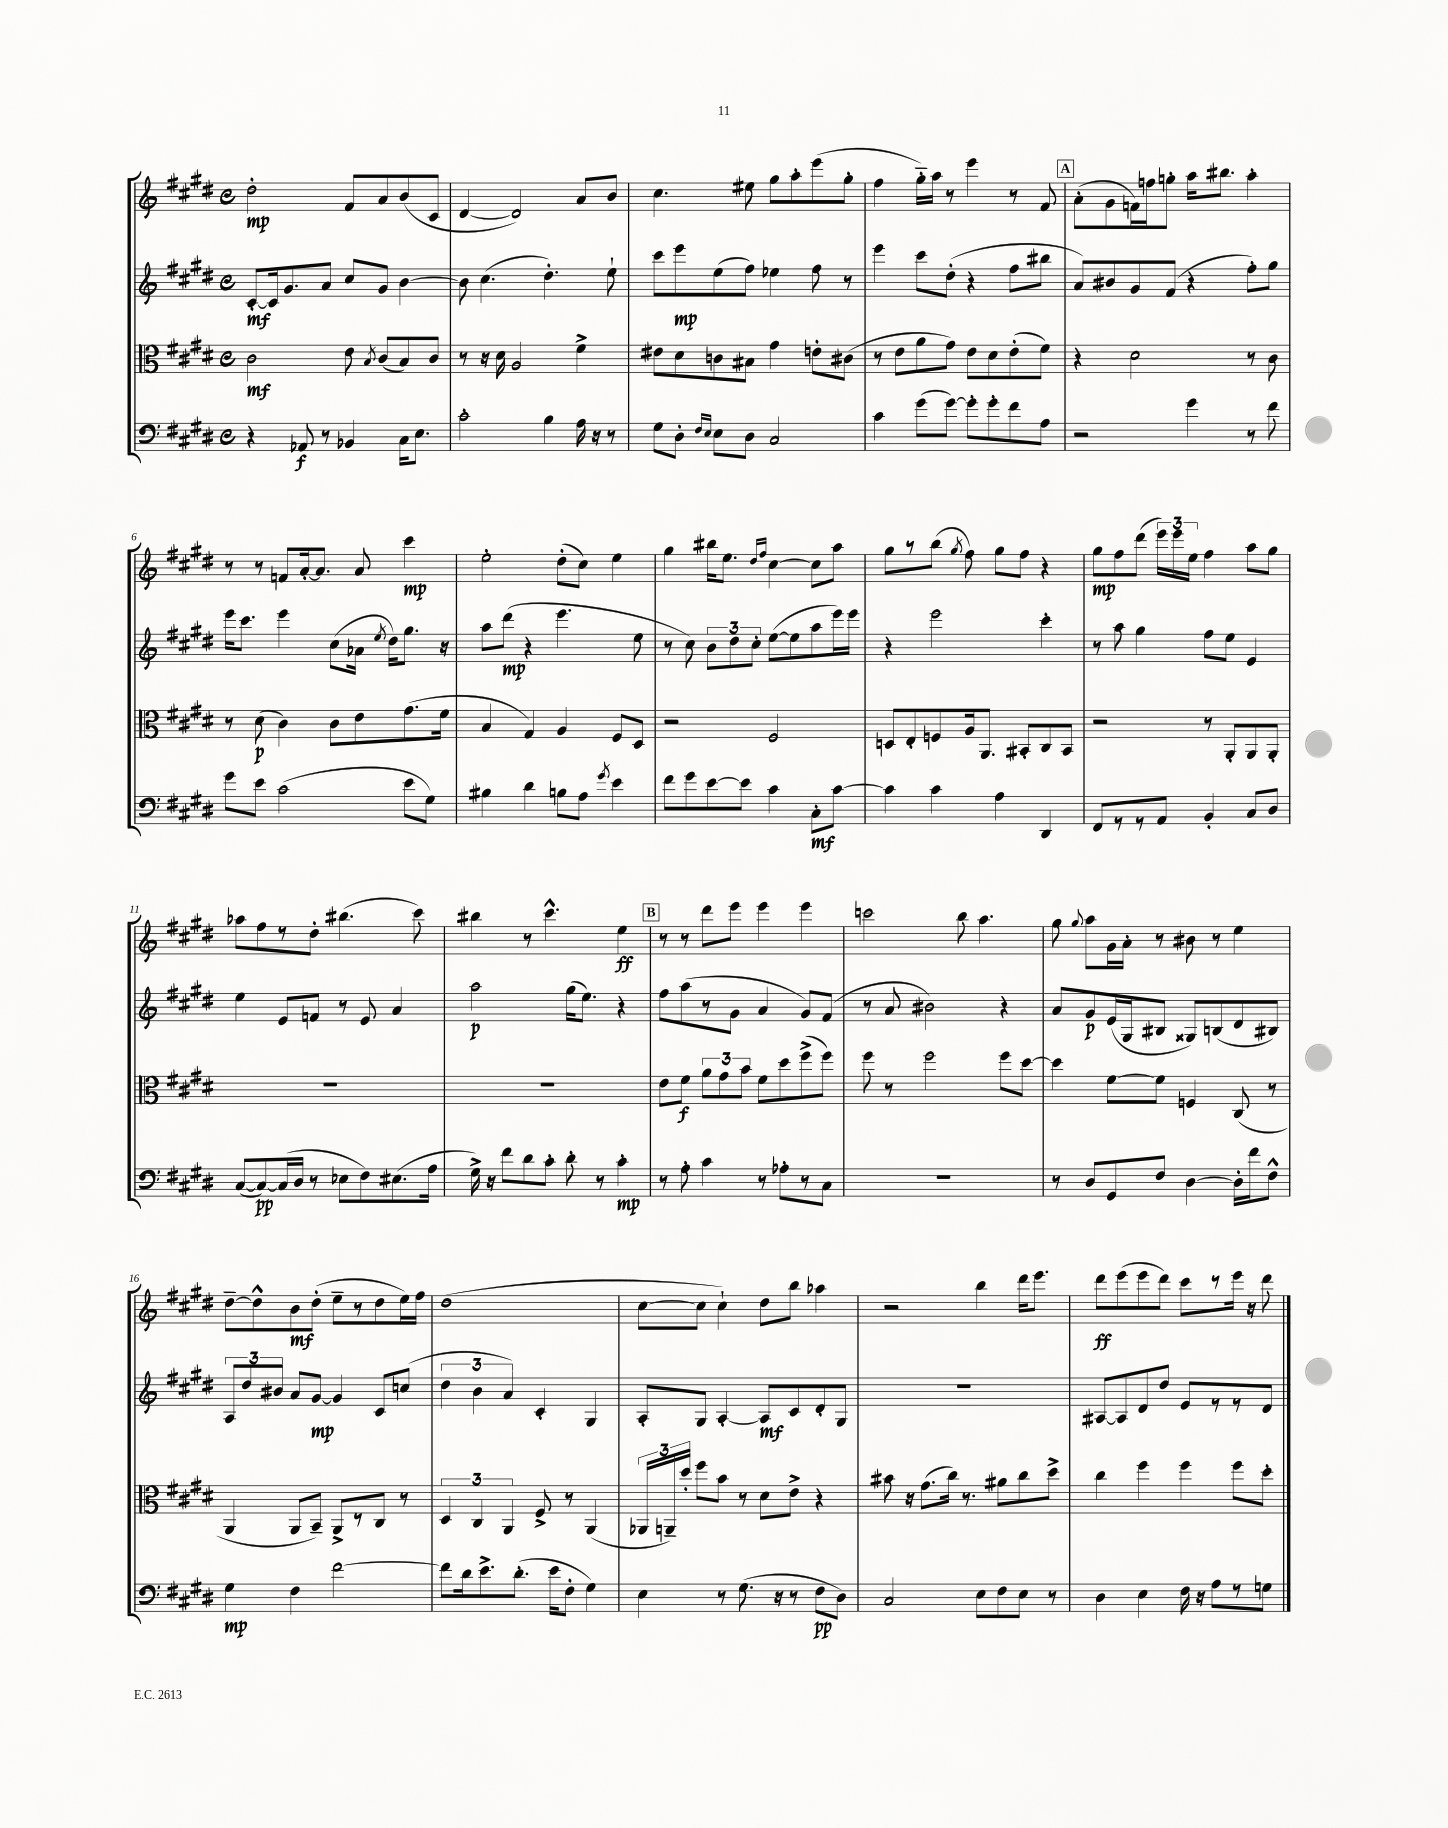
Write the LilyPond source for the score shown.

<<
\new StaffGroup <<
\new Staff = "s0" {
    \clef treble \key e \major \defaultTimeSignature \time 4/4
    \autoBeamOff dis''2-.\mp fis'8[ a'8 b'8( cis'8] |
    dis'4~ dis'2) a'8[ b'8] |
    cis''4. eis''8 gis''8[ a''8-. e'''8( gis''8]-. |
    fis''4 gis''16[-_) a''16] r8 e'''4 r8 fis'8 |
    \mark \markup { \box "A" } a'8[-.( gis'8 f'16) f''16 g''8]-. a''16[ bis''8.] a''4-. |
    r8 r8 f'8[ a'16~-. a'8.] a'8 cis'''4\mp |
    e''2-. dis''8[-.( cis''8]) e''4 |
    gis''4 bis''16[ e''8.] \grace { dis''16[ fis''16] } cis''4~ cis''8[ a''8] |
    gis''8[ r8 b''8]( \acciaccatura { gis''8 } fis''8) gis''8[ fis''8] r4 |
    gis''8[\mp fis''8 dis'''8]( \tuplet 3/2 { e'''16[) e'''16 e''16] } fis''4 a''8[ gis''8] |
    aes''8[ fis''8 r8 dis''8]-. bis''4.( cis'''8) |
    bis''4 r8 cis'''4.-^ e''4\ff |
    \mark \markup { \box "B" } r8 r8 dis'''8[ e'''8] e'''4 e'''4 |
    c'''2 b''8 a''4. |
    gis''8 \appoggiatura { gis''8 } a''8[ gis'16 a'16]-. r8 bis'8 r8 e''4 |
    dis''8[~-- dis''8-^ b'8\mf dis''8]-.( e''8[-- r8 dis''8 e''16) fis''16] |
    dis''1( |
    cis''8[~ cis''8] cis''4-!) dis''8[ b''8] aes''4 |
    r2 b''4 dis'''16[ e'''8.] |
    dis'''8[\ff e'''8( e'''8 dis'''8]) cis'''8[ r8 e'''16] r16 dis'''8 \bar "|." |
}
\new Staff = "s1" {
    \clef treble \key e \major \defaultTimeSignature \time 4/4
    \autoBeamOff cis'8[~-.\mf cis'16 gis'8. a'8] cis''8[ gis'8] b'4~ |
    b'8 cis''4.( dis''4.-.) e''8-! |
    cis'''8[ e'''8\mp e''8( fis''8]) ees''4 fis''8 r8 |
    e'''4 cis'''8[ dis''8]-.( r4 fis''8[ bis''8] |
    \mark \markup { \box "A" } a'8[) bis'8 gis'8 fis'8]( r4 fis''8[-.) gis''8] |
    e'''16[ cis'''8.] e'''4 cis''8[( aes'16] \acciaccatura { e''8 } dis''16[) gis''8.] r16 |
    a''8[ dis'''8]\mp( r4 e'''4. e''8 |
    r8 cis''8) \tuplet 3/2 { b'8[ dis''8 cis''8]-. } e''8[~( e''8 a''8 e'''16) e'''16] |
    r4 e'''2 cis'''4-. |
    r8 a''8 gis''4 fis''8[ e''8] e'4 |
    e''4 e'8[ f'8] r8 e'8 a'4 |
    a''2\p gis''16[( e''8.]) r4 |
    \mark \markup { \box "B" } fis''8[ a''8( r8 gis'8] a'4 gis'8[) fis'8]( |
    r8 a'8 bis'2) r4 |
    a'8[ gis'8\p e'16( gis16 bis8] gisis8[) b8( dis'8 bis8]) |
    \tuplet 3/2 { a8[ dis''8 bis'8] } a'8[ gis'8]~\mp gis'4 cis'8[ c''8]( |
    \tuplet 3/2 { dis''4 b'4 a'4) } cis'4-. gis4 |
    a8[-. gis8] a4~-. a8[\mf cis'8 dis'8-. gis8] |
    R1 |
    ais8[~ ais8 dis'8 dis''8] e'8[ r8 r8 dis'8] \bar "|." |
}
\new Staff = "s2" {
    \clef alto \key e \major \defaultTimeSignature \time 4/4
    \autoBeamOff cis'2\mf e'8 \acciaccatura { b8 } cis'8[( b8) cis'8] |
    r8 r16 dis'16 a2 fis'4-> |
    eis'8[ dis'8 c'8 bis8] gis'4 e'8[-. cis'8]( |
    r8 e'8[ a'8 gis'8]) e'8[ dis'8 e'8-.( fis'8]) |
    \mark \markup { \box "A" } r4 dis'2 r8 cis'8 |
    r8 dis'8\p( cis'4) cis'8[ e'8 gis'8.( fis'16] |
    b4 gis4) a4 fis8[ dis8] |
    r2 fis2 |
    d8[ e8-. f8 a16 a,8.] bis,8[-. cis8 bis,8] |
    r2 r8 a,8[-. a,8 a,8]-. |
    R1 |
    R1 |
    \mark \markup { \box "B" } e'8[ fis'8]\f \tuplet 3/2 { a'8[ gis'8 b'8] } fis'8[ dis''8 fis''8->( fis''8]) |
    fis''8 r8 fis''2 fis''8[ dis''8]~ |
    dis''4 fis'8[~ fis'8] f4 cis8( r8 |
    a,4 a,8[ b,8]--) a,8[-> r8 cis8] r8 |
    \tuplet 3/2 { dis4 cis4 a,4 } fis8-> r8 a,4( |
    \tuplet 3/2 { aes,16[ a,16--) dis''16]-. } fis''8[ b'8] r8 dis'8[ e'8]-> r4 |
    bis'8 r16 gis'8.[( cis''16]) r8. ais'8[ cis''8 dis''8]-> |
    cis''4 fis''4 fis''4 fis''8[ dis''8]-. \bar "|." |
}
\new Staff = "s3" {
    \clef bass \key e \major \defaultTimeSignature \time 4/4
    \autoBeamOff r4 aes,8\f r8 bes,4 cis16[ e8.] |
    cis'2-. b4 a16 r16 r8 |
    gis8[ dis8]-. \grace { fis16[ e16] } e8[ dis8] cis2 |
    cis'4 gis'8[( gis'8]~) gis'8[-. gis'8-. fis'8 a8] |
    \mark \markup { \box "A" } r2 gis'4 r8 fis'8 |
    gis'8[ e'8] cis'2( e'8[ gis8]) |
    bis4 dis'4 b8[ a8] \acciaccatura { gis'8 } e'4 |
    fis'8[ gis'8 e'8~ e'8] cis'4 cis8[-.\mf cis'8]~ |
    cis'4 cis'4 a4 dis,4 |
    fis,8[ r8 r8 a,8] b,4-. cis8[ dis8] |
    cis8[~( cis8~\pp) cis16( dis16] r8 ees8[ fis8) eis8.( a16] |
    gis16->) r16 fis'8[ dis'8 cis'8]-. dis'8-. r8 cis'4-.\mp |
    \mark \markup { \box "B" } r8 a8-. cis'4 r8 aes8[-. r8 cis8] |
    r1 |
    r8 dis8[ gis,8 fis8] dis4~ dis16[-. fis'16 fis8]-^ |
    gis4\mp fis4 fis'2~ |
    fis'8[ dis'16 e'8.-> dis'8.]-.( e'16[ fis8]-. gis4) |
    e4 r8 gis8.( r16 r8 fis8[\pp dis8]) |
    cis2 e8[ fis8 e8] r8 |
    dis4 e4 fis16 r16 a8[ r8 g8] \bar "|." |
}
>>
>>
